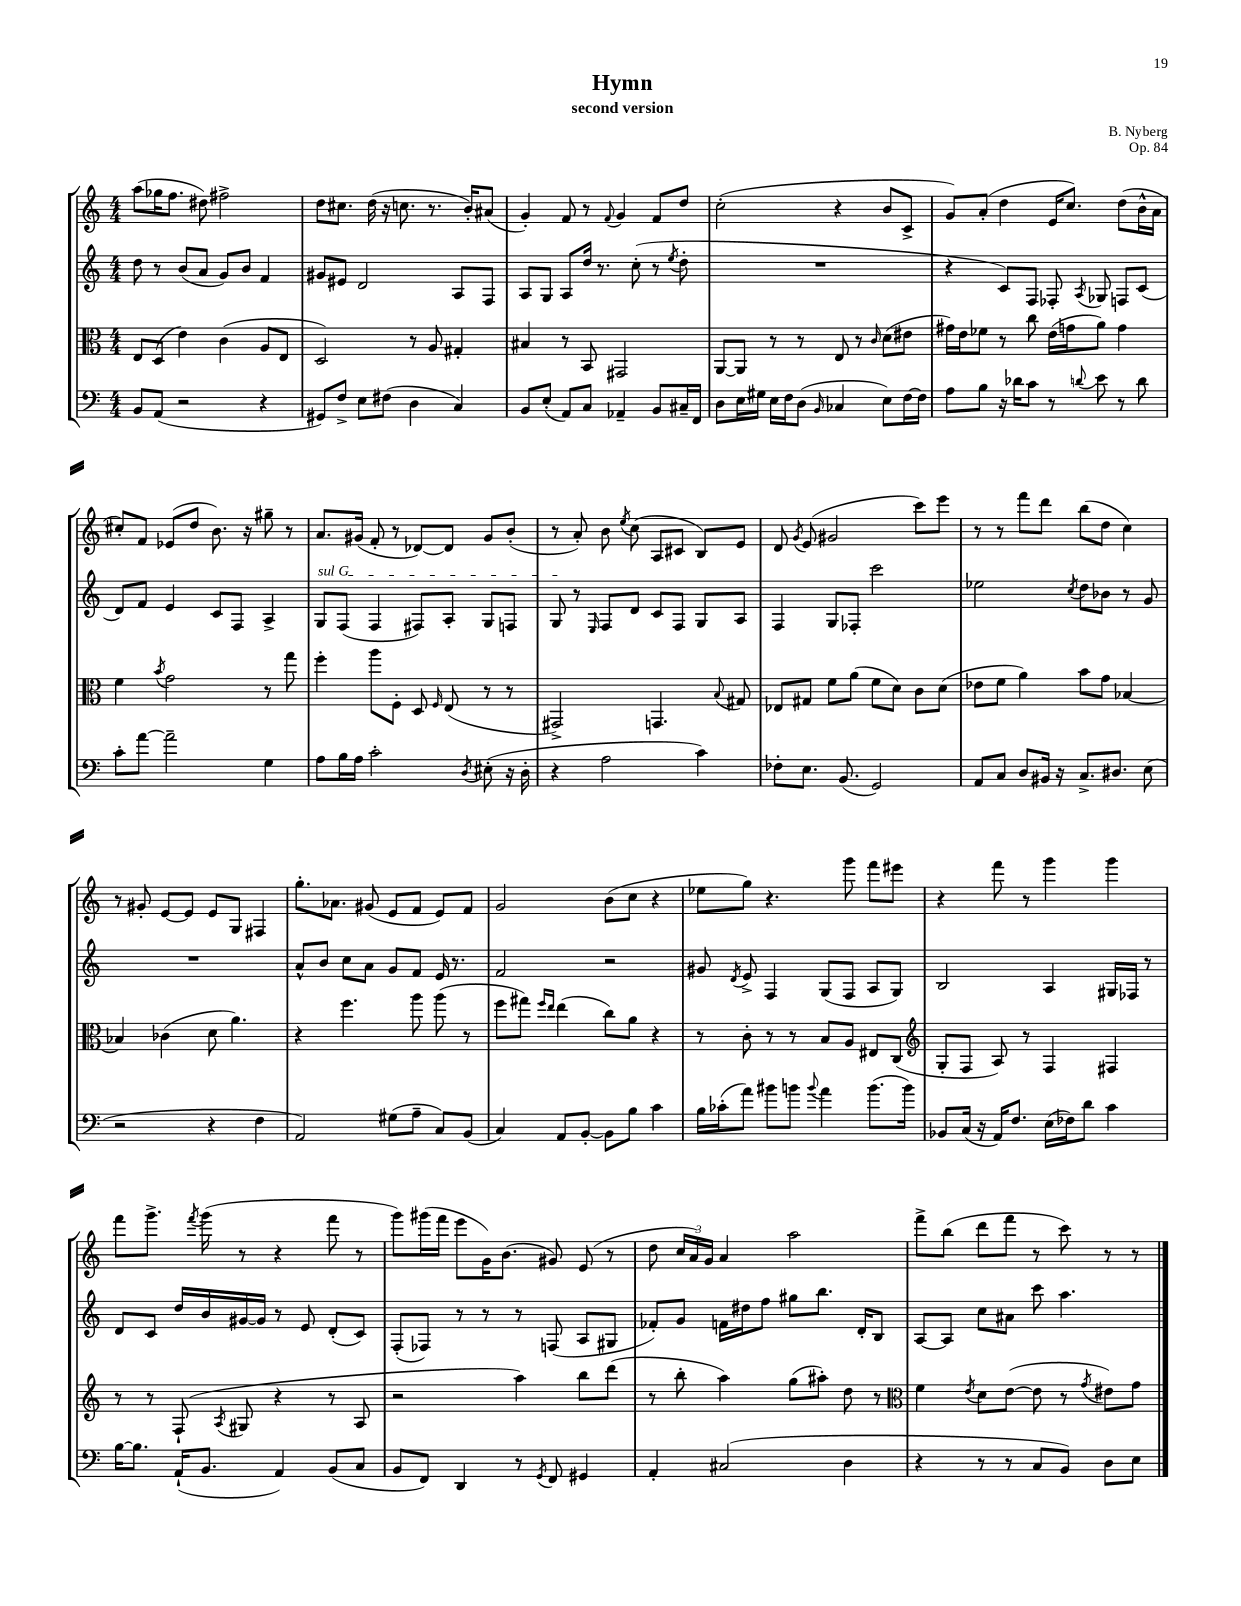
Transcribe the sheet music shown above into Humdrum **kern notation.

**kern	**kern	**kern	**kern
*part4	*part3	*part2	*part1
*staff4	*staff3	*staff2	*staff1
*clefF4	*clefC3	*clefG2	*clefG2
*k[]	*k[]	*k[]	*k[]
*M4/4	*M4/4	*M4/4	*M4/4
=1	=1	=1	=1
8BB/L	8E/L	8dd\	(8aa\L
(8AA/J	(8D/J	8r	16gg-X\K
.	.	.	8.ff\J
2r	4e\)	(8b/L	.
.	.	8a/J	8dd#X\)
.	(4c\	8g/L)	2ff#X^\
.	.	8b/J	.
4r	8A/L	4f/	.
.	8E/J	.	.
=2	=2	=2	=2
8GG#X/L)	2D/)	8g#X/L	8dd\L
8F^/J	.	8e#X/J	8.cc#X\J
8E\L	.	2d/	.
.	.	.	(16dd\
(8F#X\J	.	.	16r
.	.	.	8.ccn\
4D\	8r	.	.
.	8A/	.	8.r
4C/)	4G#X'/	8A/L	.
.	.	.	16b'/KL)
.	.	8F/J	(8a#X/J
=3	=3	=3	=3
8BB/L	4B#X/	8A/L	4g'/)
(8E'/J	.	8G/J	.
8AA/L)	8r	8A/L	8f/
8C/J	8BB/	16dd/Jk	8r
.	.	8.r	.
.	.	.	8qqf/
4AA-X~/	2GG#X/	.	4g/
.	.	(8cc'\	.
8BB/L	.	8r	8f/L
.	.	8qee/	.
16C#X~/L	.	8dd'\	8dd/J
16FF/JJ	.	.	.
=4	=4	=4	=4
8D\L	[8AA/L	1r	(2cc'\
16E\L	8AA/J]	.	.
16G#X\JJ	.	.	.
16E\LL	8r	.	.
16F\J	.	.	.
(8D\J	8r	.	.
16qqBB/	.	.	.
4C-X/	8E/	.	4r
.	8r	.	.
.	16qqc/	.	.
8E\L)	(8d\L	.	8b/L
[16F\L	8e#X\J	.	8c^/J
16F\JJ]	.	.	.
=5	=5	=5	=5
8A\L	16g#X\LL)	4r	8g/L)
.	16e\J	.	.
8B\J	8f-X\J	.	(8a'/J
16r	8r	8c/L)	4dd\
16d-X\KL	.	.	.
8c\J	8cc\	8F/J	.
8r	(16e\LL	8F-X'/	16e/KL
.	16gn\J	.	8.cc/J)
8qqdn/	.	8qA/	.
8e\	8a\J)	8G-X/	.
8r	4g\	8Fn/L	(8dd\L
8d\	.	(8c/J	16b^^\L
.	.	.	16a\JJ
!!LO:LB:g=z
=6	=6	=6	=6
8c'\L	4f\	8d/L)	8cc#X'/L)
[8a\J	.	8f/J	8f/J
.	8qb/	.	.
2a~\]	2g\	4e/	(8e-X/L
.	.	.	8dd/J
.	.	8c/L	8.b\)
.	.	8F/J	.
.	.	.	16r
4G\	8r	4A^/	8gg#X~\
.	8gg\	.	8r
=7	=7	=7	=7
!	!	!LO:TX:a:i:t=sul G	!
8A\L	4ff'\	8G/L	8.a/L
16B\L	.	(8F/J	.
16A\JJ	.	.	(16g#X/Jk
2c'\	8aa\L	4F/	8f'/
.	8F'\J	.	8r
.	8D/	8F#X/L)	[8d-X/L)
.	16qqF/	.	.
.	(8E/	8A'/J	8d-/J]
8qD/	.	.	.
(8E#X'\	8r	8G/L	8g#/L
16r	8r	8Fn/J	(8b'/J
16D'\	.	.	.
=8	=8	=8	=8
4r	2GG#X^/)	8G/	8r
.	.	8r	8a'/)
.	.	16qqE/	.
2A\	.	8F/L	8b\
.	.	.	8qee/
.	.	8d/J	(8cc\
.	4.GGn/	8c/L	8A/L
.	.	8F/J	8c#X/J
4c\)	.	8G/L	8B/L)
.	8qqB/	.	.
.	8G#X/	8A/J	8e/J
=9	=9	=9	=9
8F-X'\L	8E-X/L	4F/	8d/
.	.	.	8qg/
8.E\J	8G#X/J	.	(8e/
.	8f\L	8G/L	2g#X/
(8.BB/	.	.	.
.	(8a\J	8F-X'/J	.
2GG/)	8f\L	2ccc\	.
.	8d\J)	.	.
.	8c\L	.	8ccc\L)
.	(8d\J	.	8eee\J
=10	=10	=10	=10
8AA/L	8e-X\L	2ee-X\	8r
8C/J	8f\J	.	8r
8D/L	4a\)	.	8fff\L
16BB#X/Jk	.	.	8ddd\J
16r	.	.	.
.	.	8qcc/	.
8.C^/L	8b\L	8dd\L	(8bb\L
.	8g\J	8b-X\J	8dd\J
8.D#X/J	.	.	.
.	[4B-X/	8r	4cc\)
(8E\	.	8g/	.
!!LO:LB:g=z
=11	=11	=11	=11
2r	4B-X/]	1r	8r
.	.	.	8g#X'/
.	(4c-X\	.	[8e/L
.	.	.	8e/J]
4r	8d\	.	8e/L
.	4.a\)	.	8G/J
4F\	.	.	4F#X/
=12	=12	=12	=12
2AA/)	4r	8a^^/L	8.gg'\L
.	.	8b/J	.
.	.	.	8.a-X\J
.	4.ff\	8cc\L	.
.	.	8a\J	(8g#X/
(8G#X\L	.	8g/L	8e/L
8A~\J	8aa\	8f/J	8f/J
8C/L)	(8aa\	16e/	8e/L)
.	.	8.r	.
(8BB/J	8r	.	8f/J
=13	=13	=13	=13
4C/)	8ff\L	2f/	2g/
.	8gg#X\J)	.	.
.	16qqff/LL	.	.
.	16qqee/JJ	.	.
8AA/L	(4ee\	.	.
[8BB'/J	.	.	.
8BB\L]	8cc\L)	2r	(8b\L
8B\J	8a\J	.	8cc\J
4c\	4r	.	4r
=14	=14	=14	=14
16B\LL	8r	8g#X/	8ee-X\L
(16c-X'\J	.	.	.
.	.	8qd/	.
8a\J)	8c'\	8e^/	8gg\J)
8b#X\L	8r	4F/	4.r
8bn\J	8r	.	.
8qqb/	.	.	.
4a\	8B/L	(8G/L	.
.	8A/J	8F/J	8ggg\
(8.b\L	8E#X/L	8A/L	8fff\L
.	(8C/J	8G/J)	8eee#X\J
16b\Jk)	.	.	.
=15	=15	=15	=15
*	*clefG2	*	*
8BB-X/L	8G'/L	2B/	4r
(16C/Jk	8F/J	.	.
16r	.	.	.
16AA/KL)	8A/)	.	8fff\
8.F/J	.	.	.
.	8r	.	8r
(16E\LL	4F/	4A/	4ggg\
16F-X\J)	.	.	.
8d\J	.	.	.
4c\	4F#X/	16G#X/LL	4ggg\
.	.	16F-X/JJ	.
.	.	8r	.
!!LO:LB:g=z
=16	=16	=16	=16
[16B\KL	8r	8d/L	8fff\L
8.B\J]	.	.	.
.	8r	8c/J	8.ggg^\J
(16AA`/KL	(8F`/	16dd/LL	.
.	.	.	8qfff/
8.BB/J	.	16b/	(16ggg\
.	8qA/	.	.
.	8G#X/	[16g#X/	8r
.	.	16g#/JJ]	.
4AA/)	4r	8r	4r
.	.	8e/	.
(8BB/L	8r	(8d'/L	8fff\
8C/J	8A/	8c/J)	8r
=17	=17	=17	=17
8BB/L	2r	(8F'/L	8ggg\L)
8FF/J)	.	8F-X/J)	(16ggg#X\L
.	.	.	16fff\JJ
4DD/	.	8r	8eee\L
.	.	8r	16g\K)
.	.	.	(8.b\J
8r	4aa\)	8r	.
8qGG/	.	.	.
8FF/	.	(8Fn/	8g#X/)
4GG#X/	8bb\L	8A/L	(8e/
.	(8ddd\J	8G#X/J	8r
=18	=18	=18	=18
4AA'/	8r	8f-X'/L)	8dd\
.	8bb'\	8g/J	24cc/LL
.	.	.	24a/)
.	.	.	24g/JJ
(2C#X/	4aa\)	16fn\LL	4a/
.	.	16dd#X\J	.
.	.	8ff\J	.
.	(8gg\L	8gg#X\L	2aa\
.	8aa#X'\J)	8.bb\J	.
4D\	8dd\	.	.
.	.	16d'/KL	.
.	8r	8B/J	.
=19	=19	=19	=19
*	*clefC3	*	*
4r	4f\	[8A/L	8fff^\L
.	.	8A/J]	(8bb\J
.	8qe/	.	.
8r	8d\L	8cc\L	8ddd\L
8r	([8e\J	8a#X\J	8fff\J
8C/L	8e\]	8ccc\	8r
8BB/J)	8r	4.aa\	8ccc\)
.	8qg/	.	.
8D\L	8e#X\L)	.	8r
8E\J	8g\J	.	8r
==	==	==	==
*-	*-	*-	*-
